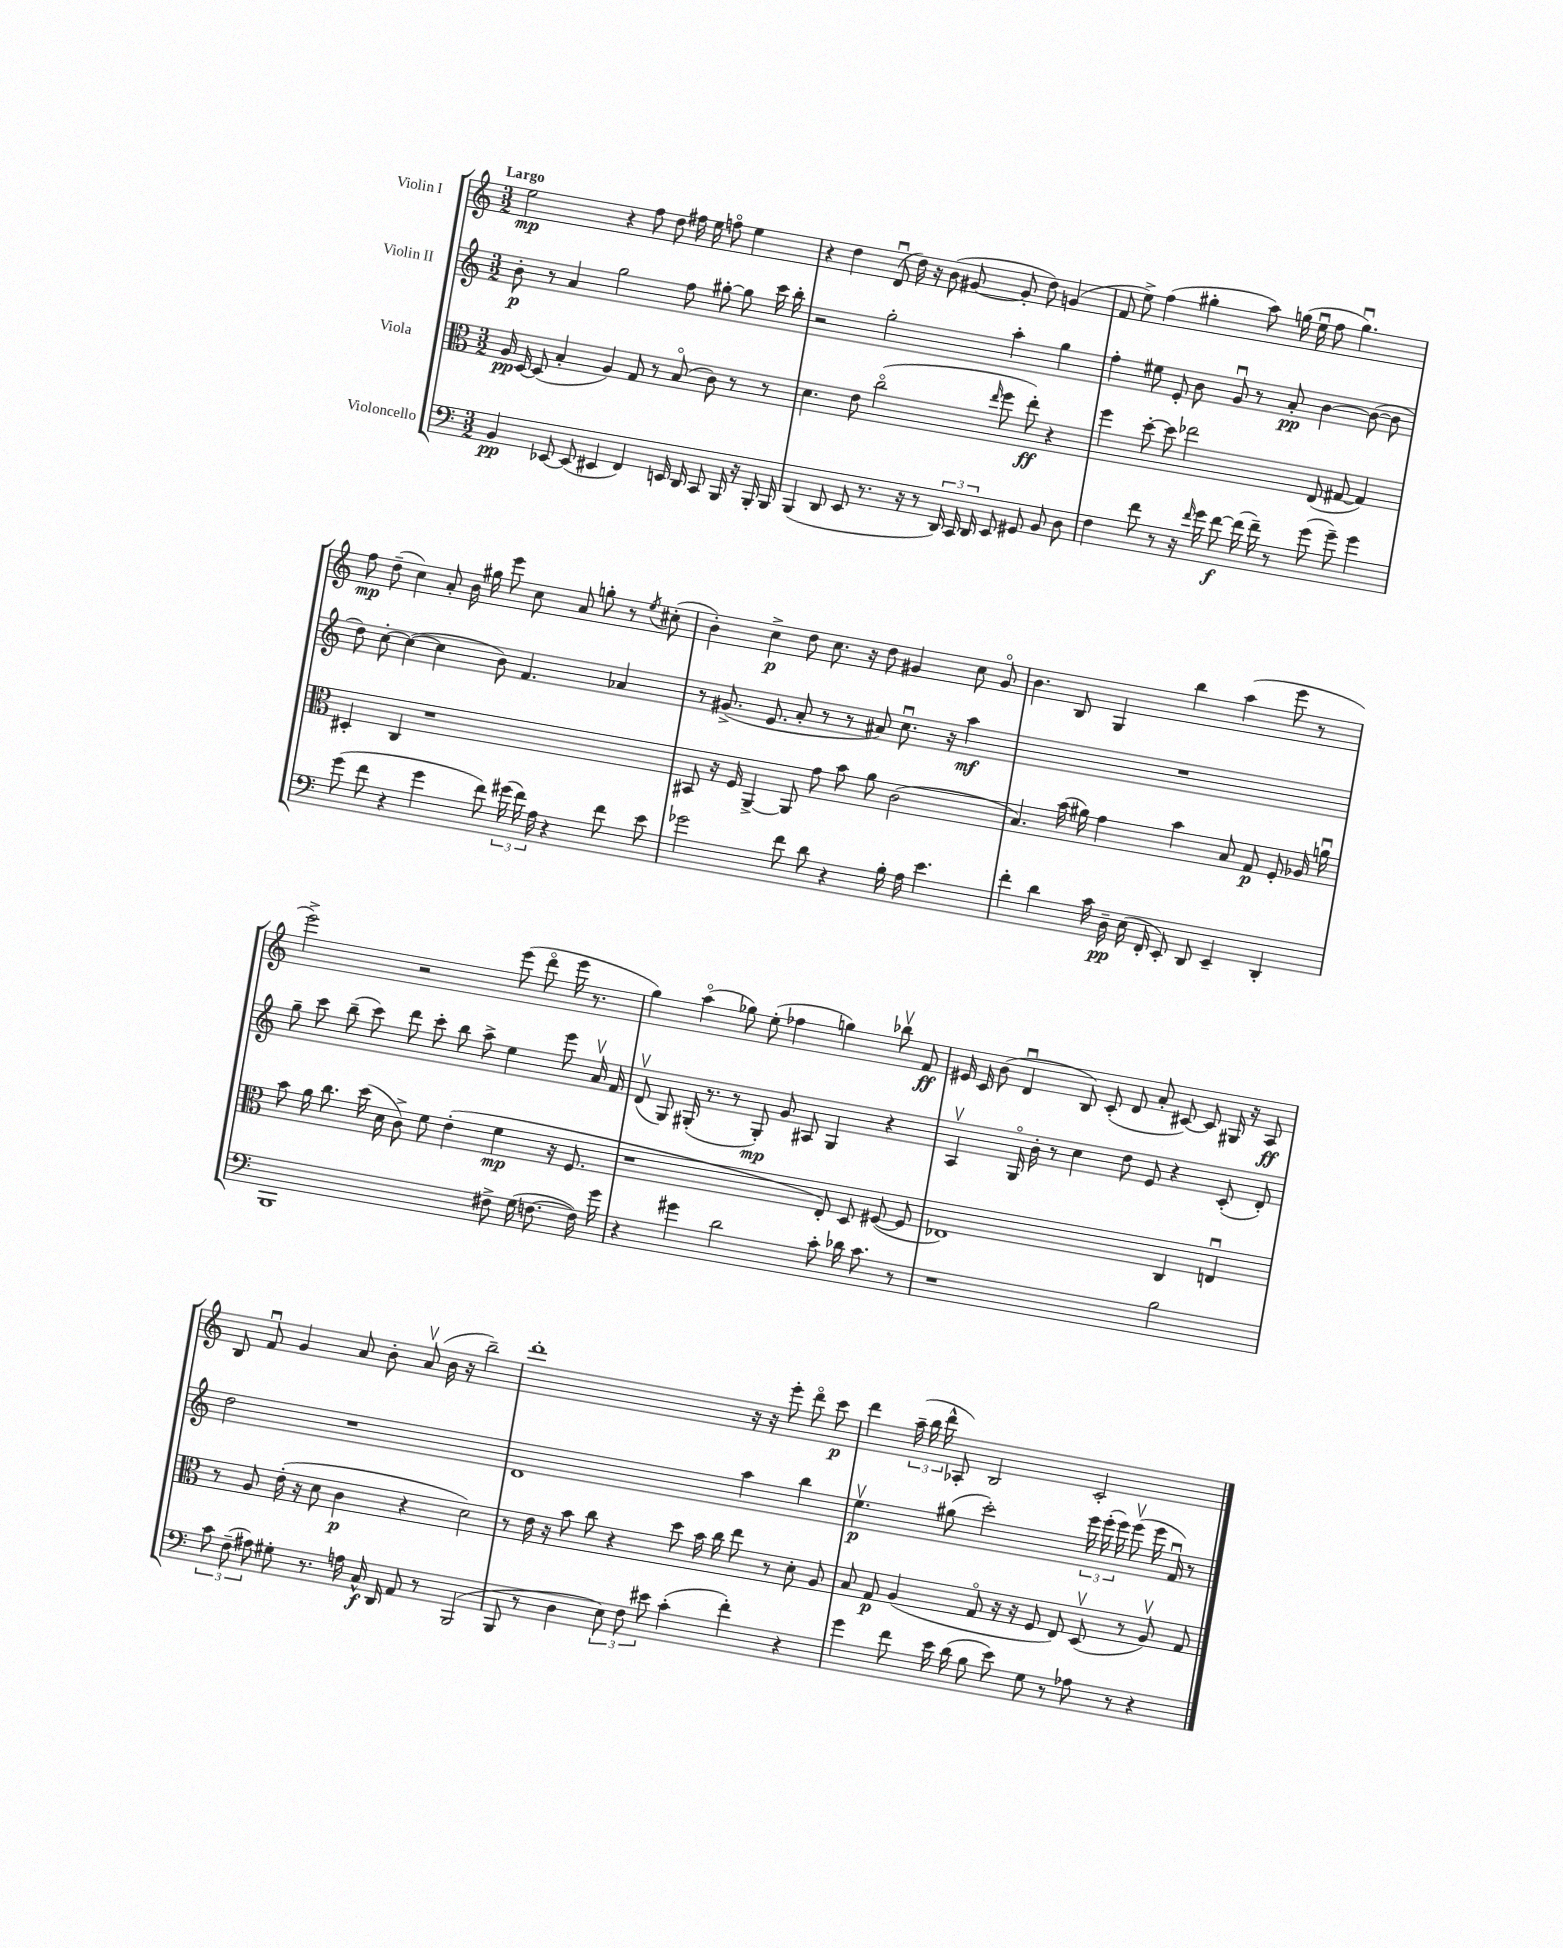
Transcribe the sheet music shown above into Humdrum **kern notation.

**kern	**dynam	**kern	**dynam	**kern	**dynam	**kern	**dynam
*part4	*part4	*part3	*part3	*part2	*part2	*part1	*part1
*staff4	*staff4	*staff3	*staff3	*staff2	*staff2	*staff1	*staff1
*I"Violoncello	*	*I"Viola	*	*I"Violin II	*	*I"Violin I	*
*clefF4	*	*clefC3	*	*clefG2	*	*clefG2	*
*k[]	*	*k[]	*	*k[]	*	*k[]	*
*M3/2	*	*M3/2	*	*M3/2	*	*M3/2	*
=1	=1	=1	=1	=1	=1	=1	=1
!	!	!	!	!	!	!LO:TX:a:B:t=Largo	!
4BB/	pp	16A/	pp	8b'\	p	2ee\	mp
.	.	[16D/	.	.	.	.	.
.	.	(8D/]	.	8r	.	.	.
[8EE-X/	.	4B'/	.	4a/	.	.	.
(8EE-/]	.	.	.	.	.	.	.
4EE#X/	.	4A/)	.	2gg\	.	4r	.
4FF/)	.	8G/	.	.	.	8ff\	.
.	.	8r	.	.	.	8dd\	.
16EEn/	.	(8B/	.	8ff\	.	16ff#X\	.
16DD/	.	.	.	.	.	16ee\	.
8CC/	.	8c\)	.	[8gg#X'\	.	8ffn\	.
16BBB/	.	8r	.	8gg#\]	.	4ee\	.
16r	.	.	.	.	.	.	.
16BBB'/	.	8r	.	16ccc\	.	.	.
16BBB/	.	.	.	16bb'\	.	.	.
=2	=2	=2	=2	=2	=2	=2	=2
(4BBB/	.	4.d\	.	2r	.	4r	.
8DD/	.	.	.	.	.	4dd\	.
8EE/	.	8e\	.	.	.	.	.
8.r	.	(2cc\	.	2gg'\	.	(8du/	.
.	.	.	.	.	.	16dd\)	.
16r	.	.	.	.	.	16r	.
8r	.	.	.	.	.	(8b\	.
24DD/)	.	.	.	.	.	[8g#X/	.
24CC/	.	.	.	.	.	.	.
24DD/	.	.	.	.	.	.	.
.	.	16qqee/	.	.	.	.	.
8EE/	.	8ff\	.	4aa'\	.	8g#'/]	.
8GG#X/	.	8ee'\)	ff	.	.	8dd\)	.
8BB/	.	4r	.	4gg\	.	(4gn/	.
8D\	.	.	.	.	.	.	.
=3	=3	=3	=3	=3	=3	=3	=3
4F\	.	4ff\	.	4ff'\	.	8f/	.
.	.	.	.	.	.	8ee^\)	.
8f\	.	[8dd'\	.	8ee#X\	.	(4ff\	.
8r	.	8dd\]	.	8e'/	.	.	.
16r	.	2ee-X\	.	8b\	.	4gg#X'\	.
16qqf/	.	.	.	.	.	.	.
16g\	.	.	.	.	.	.	.
[8f\	f	.	.	8gu/	.	.	.
(16f\]	.	.	.	8r	.	8aa\)	.
16f~\)	.	.	.	.	.	.	.
8r	.	.	.	8a'/	pp	(16ggn\	.
.	.	.	.	.	.	16eeu\	.
(8g\	.	(8E/	.	[4b\	.	8ff\	.
8g~\)	.	[8G#X/	.	.	.	4.ggu\)	.
4g\	.	4G#/])	.	(8b\_	.	.	.
.	.	.	.	8b\]	.	.	.
!!LO:LB:g=z
=4	=4	=4	=4	=4	=4	=4	=4
(8g\	.	4D#X'/	.	8dd\)	.	8ff\	mp
8f\	.	.	.	[8cc'\	.	(8dd~\	.
4r	.	4C/	.	(4cc\_	.	4cc\)	.
4g\	.	1r	.	4cc\]	.	8a'/	.
.	.	.	.	.	.	16b\	.
.	.	.	.	.	.	16gg#X\	.
8f\)	.	.	.	8b\)	.	8eee\	.
(24g#X\	.	.	.	4.f/	.	8cc\	.
24f\)	.	.	.	.	.	.	.
24A\	.	.	.	.	.	.	.
4r	.	.	.	.	.	8a/	.
.	.	.	.	.	.	8ggn'\	.
8f\	.	.	.	4a-X/	.	8r	.
.	.	.	.	.	.	8qee/	.
8e\	.	.	.	.	.	(8cc#X'\	.
=5	=5	=5	=5	=5	=5	=5	=5
2g-X\	.	8BB#X/	.	8r	.	4b'\)	.
.	.	16r	.	(8.g#X^/	.	.	.
.	.	16F/	.	.	.	.	.
.	.	[4AA^/	.	.	.	4cc^\	p
.	.	.	.	8.e/	.	.	.
8f\	.	8AA/]	.	8a'/	.	8dd\	.
8d\	.	8g\	.	8r	.	8.cc\	.
4r	.	8b\	.	8r	.	.	.
.	.	.	.	.	.	16r	.
.	.	8a\	.	8a#X/)	.	8dd\	.
16B'\	.	(2c\	.	8.ccu\	.	4g#X/	.
16A\	.	.	.	.	.	.	.
4.e\	.	.	.	.	.	.	.
.	.	.	.	16r	.	.	.
.	.	.	.	4aa\	mf	8cc\	.
.	.	.	.	.	.	8g#/	.
=6	=6	=6	=6	=6	=6	=6	=6
4f'\	.	4.B/)	.	1.r	.	4.b\	.
4d\	.	.	.	.	.	.	.
.	.	(16b\	.	.	.	8B/	.
.	.	16a#X\)	.	.	.	.	.
16c\	.	4g\	.	.	.	4G/	.
16D~\	pp	.	.	.	.	.	.
(16E\	.	.	.	.	.	.	.
16FF'/	.	.	.	.	.	.	.
8EE'/)	.	4b\	.	.	.	4bb\	.
8DD/	.	.	.	.	.	.	.
4EE~/	.	8B/	.	.	.	(4aa\	.
.	.	8G/	p	.	.	.	.
4DD'/	.	8F'/	.	.	.	8eee\	.
.	.	16A-X/	.	.	.	8r	.
.	.	16anu\	.	.	.	.	.
!!LO:LB:g=z
=7	=7	=7	=7	=7	=7	=7	=7
1BBB	.	8b\	.	8gg~\	.	2eee^\)	.
.	.	16a\	.	8ccc\	.	.	.
.	.	8.cc\	.	.	.	.	.
.	.	.	.	(8bb~\	.	.	.
.	.	(16dd\	.	8ccc\)	.	.	.
.	.	16d\	.	.	.	.	.
.	.	8c^\)	.	8ddd\	.	2r	.
.	.	8f\	.	8ccc'\	.	.	.
.	.	(4e'\	.	8bb\	.	.	.
.	.	.	.	8aa^\	.	.	.
8F#X^\	.	4f\	mp	4ee\	.	(8eee\	.
(16G\	.	.	.	.	.	8ddd\	.
[8.Fn\	.	.	.	.	.	.	.
.	.	16r	.	8eee\	.	16eee\	.
.	.	8.F/	.	.	.	8.r	.
16F\])	.	.	.	16av/	.	.	.
16g\	.	.	.	16f/	.	.	.
=8	=8	=8	=8	=8	=8	=8	=8
4r	.	1r	.	(8dv/	.	4gg\)	.
.	.	.	.	8G/)	.	.	.
4g#X\	.	.	.	(16G#X'/	.	(4aa\	.
.	.	.	.	8.r	.	.	.
2d\	.	.	.	8r	.	8gg-X\)	.
.	.	.	.	8G#'/)	mp	(8ee'\	.
.	.	.	.	8g/	.	4ff-X\	.
.	.	.	.	8A#X/	.	.	.
8c'\	.	8E'/)	.	4G#/	.	4ggn\)	.
16d-X\	.	8D/	.	.	.	.	.
8.c\	.	.	.	.	.	.	.
.	.	([8F#X/	.	4r	.	8bb-Xv\	.
8r	.	8F#/]	.	.	.	8f/	ff
=9	=9	=9	=9	=9	=9	=9	=9
1r	.	1E-X)	.	4Av/	.	16e#X/	.
.	.	.	.	.	.	16c/	.
.	.	.	.	.	.	(8b\	.
.	.	.	.	16G/	.	4du/	.
.	.	.	.	16b'\	.	.	.
.	.	.	.	8r	.	.	.
.	.	.	.	4cc\	.	8B/)	.
.	.	.	.	.	.	(8c'/	.
.	.	.	.	8dd\	.	8d/	.
.	.	.	.	8e/	.	8a'/	.
2B\	.	4C/	.	4r	.	[8c#X/)	.
.	.	.	.	.	.	8c#/]	.
.	.	4Enu/	.	(8c'/	.	16G#X/	.
.	.	.	.	.	.	16r	.
.	.	.	.	8d'/)	.	8A/	ff
!!LO:LB:g=z
=10	=10	=10	=10	=10	=10	=10	=10
12c\	.	8r	.	2dd\	.	8B/	.
(12F~\	.	.	.	.	.	.	.
.	.	8A/	.	.	.	8fu/	.
12A#X\)	.	.	.	.	.	.	.
8G#X'\	.	(16e'\	.	.	.	4g/	.
.	.	16r	.	.	.	.	.
8.r	.	8d\	.	.	.	.	.
.	.	4c\	p	1r	.	8a/	.
16An\	.	.	.	.	.	.	.
16C^^/	f	.	.	.	.	8b'\	.
16DD/	.	.	.	.	.	.	.
8AA/	.	4r	.	.	.	(8av/	.
8r	.	.	.	.	.	16b\	.
.	.	.	.	.	.	16r	.
(2BBB/	.	2d\)	.	.	.	2bb~\)	.
=11	=11	=11	=11	=11	=11	=11	=11
8BBB/	.	8r	.	1d	.	1ddd'	.
8r	.	16e\	.	.	.	.	.
.	.	16r	.	.	.	.	.
4D\	.	8b\	.	.	.	.	.
.	.	8cc\	.	.	.	.	.
12E\)	.	4r	.	.	.	.	.
12F\	.	.	.	.	.	.	.
12e#X\	.	.	.	.	.	.	.
(4c'\	.	8dd\	.	.	.	.	.
.	.	16b\	.	.	.	.	.
.	.	16cc\	.	.	.	.	.
4f'\)	.	8ee\	.	4aa\	.	16r	.
.	.	.	.	.	.	16r	.
.	.	8r	.	.	.	8eee'\	.
4r	.	8d'\	.	4bb\	.	8ddd\	.
.	.	8A/	.	.	.	8ccc\	p
=12	=12	=12	=12	=12	=12	=12	=12
4g\	.	8B/	.	4.eev\	p	4ddd\	.
.	.	8G/	p	.	.	.	.
8f\	.	(4A/	.	.	.	(24aa~\	.
.	.	.	.	.	.	24bb\	.
.	.	.	.	.	.	24ddd^^\	.
16e\	.	.	.	(8gg#X\	.	8A-X'/)	.
(16d\	.	.	.	.	.	.	.
8B\	.	8G/	.	2ccc'\)	.	2B/	.
8e\)	.	16r	.	.	.	.	.
.	.	16r	.	.	.	.	.
8G\	.	8F/	.	.	.	.	.
8r	.	8E/)	.	.	.	.	.
8A-X\	.	(8Dv/	.	24eee\	.	2c'/	.
.	.	.	.	(24eee'\	.	.	.
.	.	.	.	24eee\)	.	.	.
8r	.	8r	.	(8eeev\	.	.	.
4r	.	8Av/)	.	16eee\	.	.	.
.	.	.	.	16fu/)	.	.	.
.	.	8G/	.	8r	.	.	.
==	==	==	==	==	==	==	==
*-	*-	*-	*-	*-	*-	*-	*-
